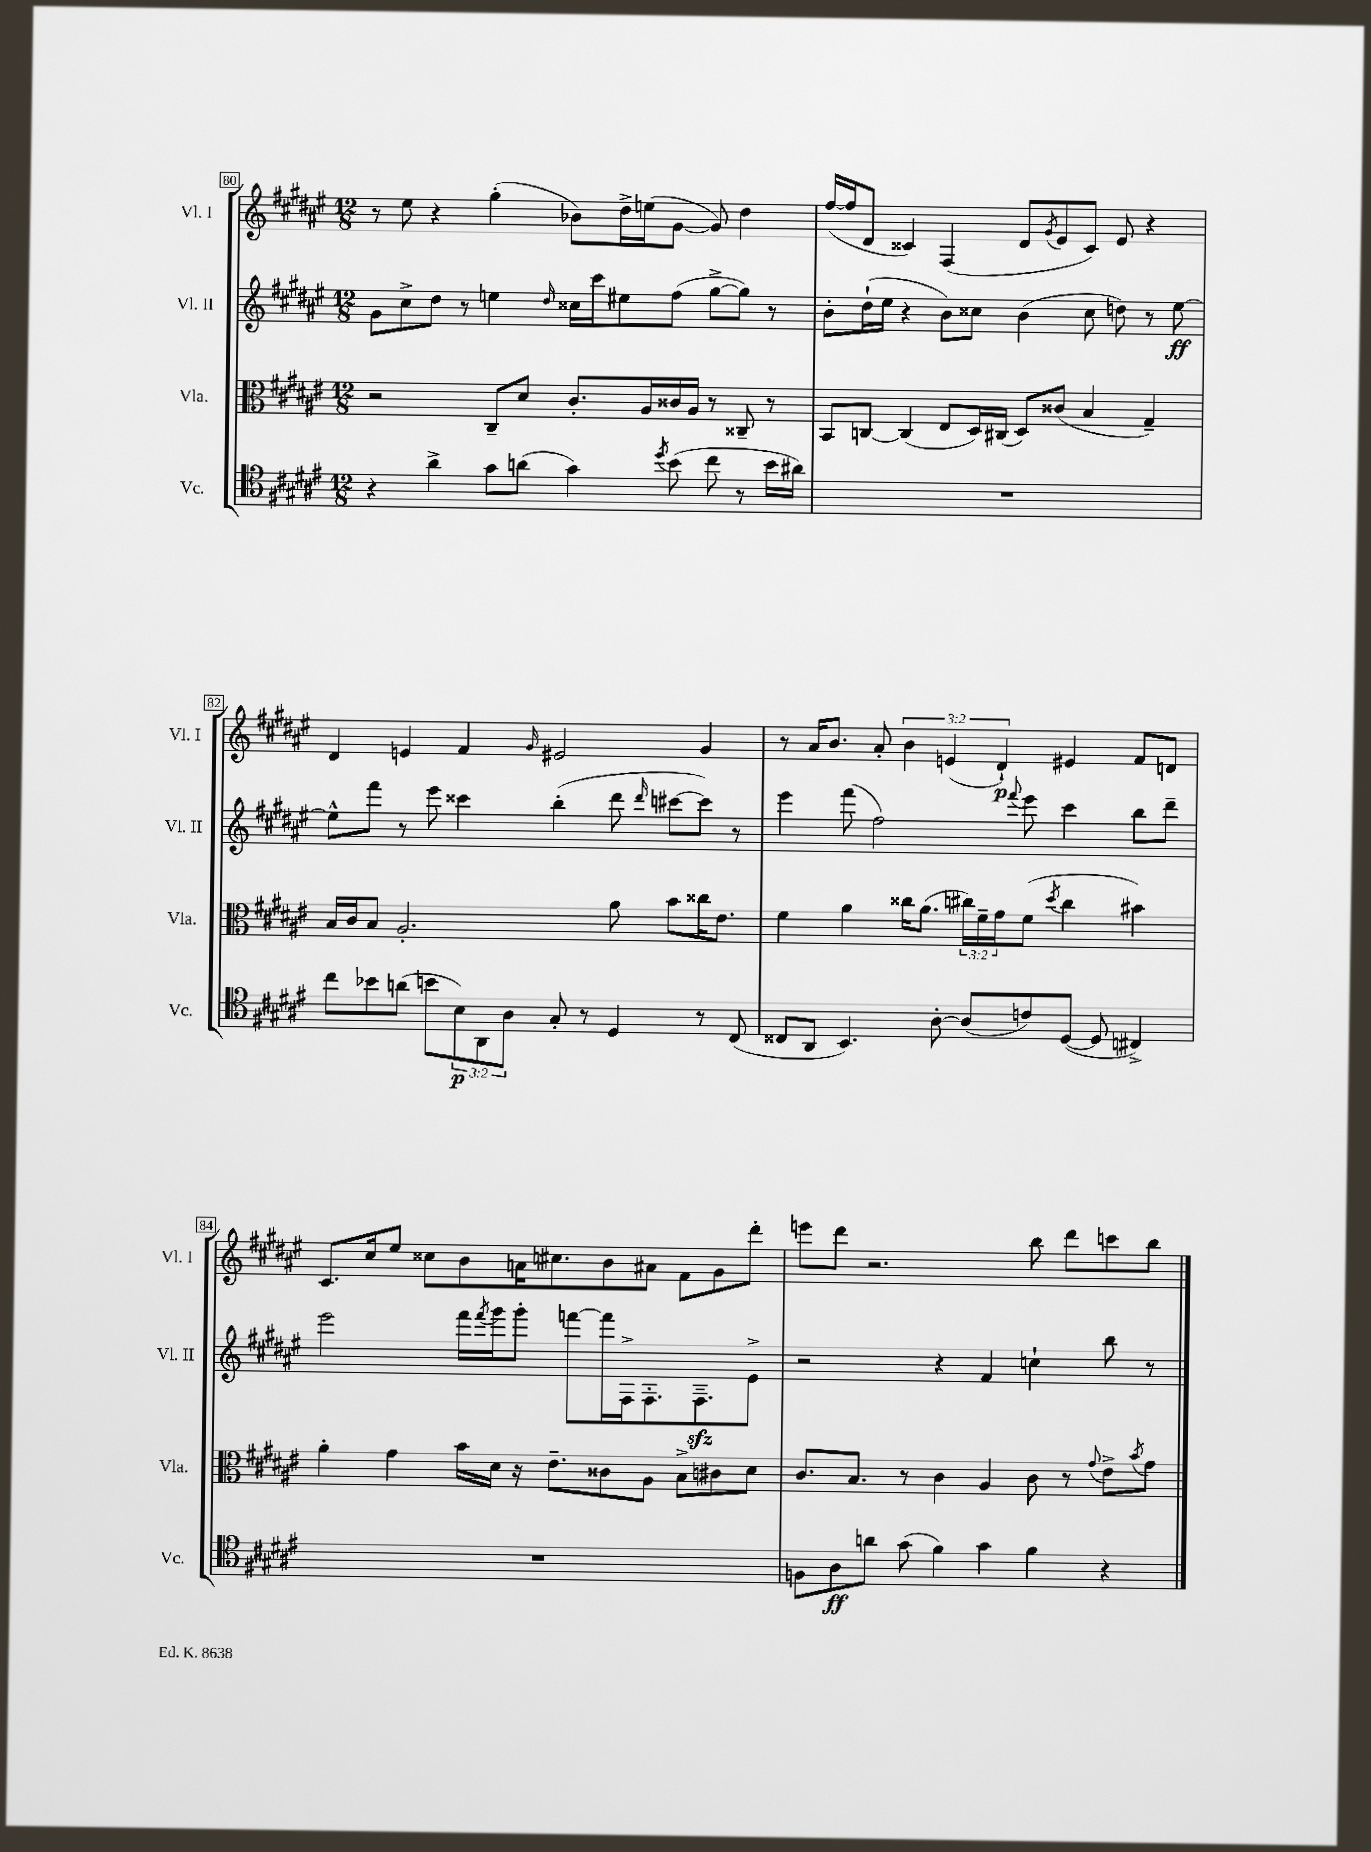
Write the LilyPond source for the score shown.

<<
\new StaffGroup <<
\new Staff = "s0" \with { instrumentName = "Vl. I" shortInstrumentName = "Vl. I" } {
    \clef treble \key fis \major \numericTimeSignature \time 12/8 \override Staff.TupletNumber.text = #tuplet-number::calc-fraction-text
    r8 eis''8 r4 gis''4-.( bes'8) dis''16-> e''16( gis'8~ gis'8) dis''4 |
    fis''16~( fis''16 dis'8 cisis'4) fis4( dis'8 \acciaccatura { gis'8 } eis'8 cisis'8) eis'8 r4 |
    dis'4 e'4 fis'4 \grace { gis'16 } eis'2 gis'4 |
    r8 ais'16 b'8. ais'8-. \tuplet 3/2 { b'4 e'4( dis'4-!\p) } eis'4 fis'8 d'8 |
    cis'8. cis''16 eis''8 cisis''8 b'8 a'16 cis''8. b'8 ais'8 fis'8 gis'8 dis'''8-. |
    e'''8 dis'''8 r2. b''8 dis'''8 c'''8 b''8 \bar "|." |
}
\new Staff = "s1" \with { instrumentName = "Vl. II" shortInstrumentName = "Vl. II" } {
    \clef treble \key fis \major \numericTimeSignature \time 12/8
    gis'8 cis''8-> dis''8 r8 e''4 \grace { dis''16 } cisis''16 cis'''16 eis''8 fis''8( gis''8~-> gis''8) r8 |
    b'8-. dis''16-!( eis''16 r4 b'8) cisis''8 b'4( cisis''8 d''8) r8 eis''8~\ff |
    eis''8-^ fis'''8 r8 eis'''8 cisis'''4 b''4-.( dis'''8 \grace { dis'''16 } cis'''8~ cis'''8) r8 |
    eis'''4 fis'''8( fis''2) \appoggiatura { fis'''8 } eis'''8 cis'''4 b''8 dis'''8-- |
    eis'''2 fis'''16 \acciaccatura { fis'''8 } gis'''16 gis'''8-. f'''8~ f'''16 fis16-> fis8.-. fis8.--\sfz eis'8-> |
    r2 r4 fis'4 c''4-! b''8 r8 \bar "|." |
}
\new Staff = "s2" \with { instrumentName = "Vla." shortInstrumentName = "Vla." } {
    \clef alto \key fis \major \numericTimeSignature \time 12/8 \override Staff.TupletNumber.text = #tuplet-number::calc-fraction-text
    r2 cis8-- dis'8 cis'8.-. ais16 cisis'16 ais16 r8 cisis8-- r8 |
    b,8 c8~ c4( eis8 dis16) cis16( dis8) cisis'8( b4 gis4--) |
    b16 cis'16 b8 ais2.-. ais'8 b'8 cisis''16 eis'8. |
    fis'4 ais'4 cisis''16 ais'8.( \tuplet 3/2 { cis''16) fis'16-- gis'16 } fis'8( \acciaccatura { dis''8 } cis''4 bis'4) |
    ais'4-. gis'4 b'16 dis'16 r16 eis'8.-- cisis'8 ais8 b8-> cis'8 dis'8 |
    cis'8. b8. r8 cis'4 ais4 cis'8 r8 \appoggiatura { gis'8 } eis'8-> \acciaccatura { b'8 } gis'8 \bar "|." |
}
\new Staff = "s3" \with { instrumentName = "Vc." shortInstrumentName = "Vc." } {
    \clef tenor \key fis \major \numericTimeSignature \time 12/8 \override Staff.TupletNumber.text = #tuplet-number::calc-fraction-text
    r4 ais'4-> gis'8 a'8( gis'4) \acciaccatura { dis''8 } b'8( cis''8 r8 b'16 ais'16) |
    R1. |
    cis''8 bes'8 a'8( b'8 \tuplet 3/2 { b8\p) ais,8 ais8 } gis8-. r8 dis4 r8 cis8( |
    cisis8 ais,8 b,4.) ais8~-. ais8( c'8) dis8~( dis8 cis4->) |
    R1. |
    f8 ais8\ff a'8 gis'8( fis'4) gis'4 fis'4 r4 \bar "|." |
}
>>
>>
\layout { \context { \Score currentBarNumber = #80 \override BarNumber.stencil = #(make-stencil-boxer 0.1 0.3 ly:text-interface::print) } }
